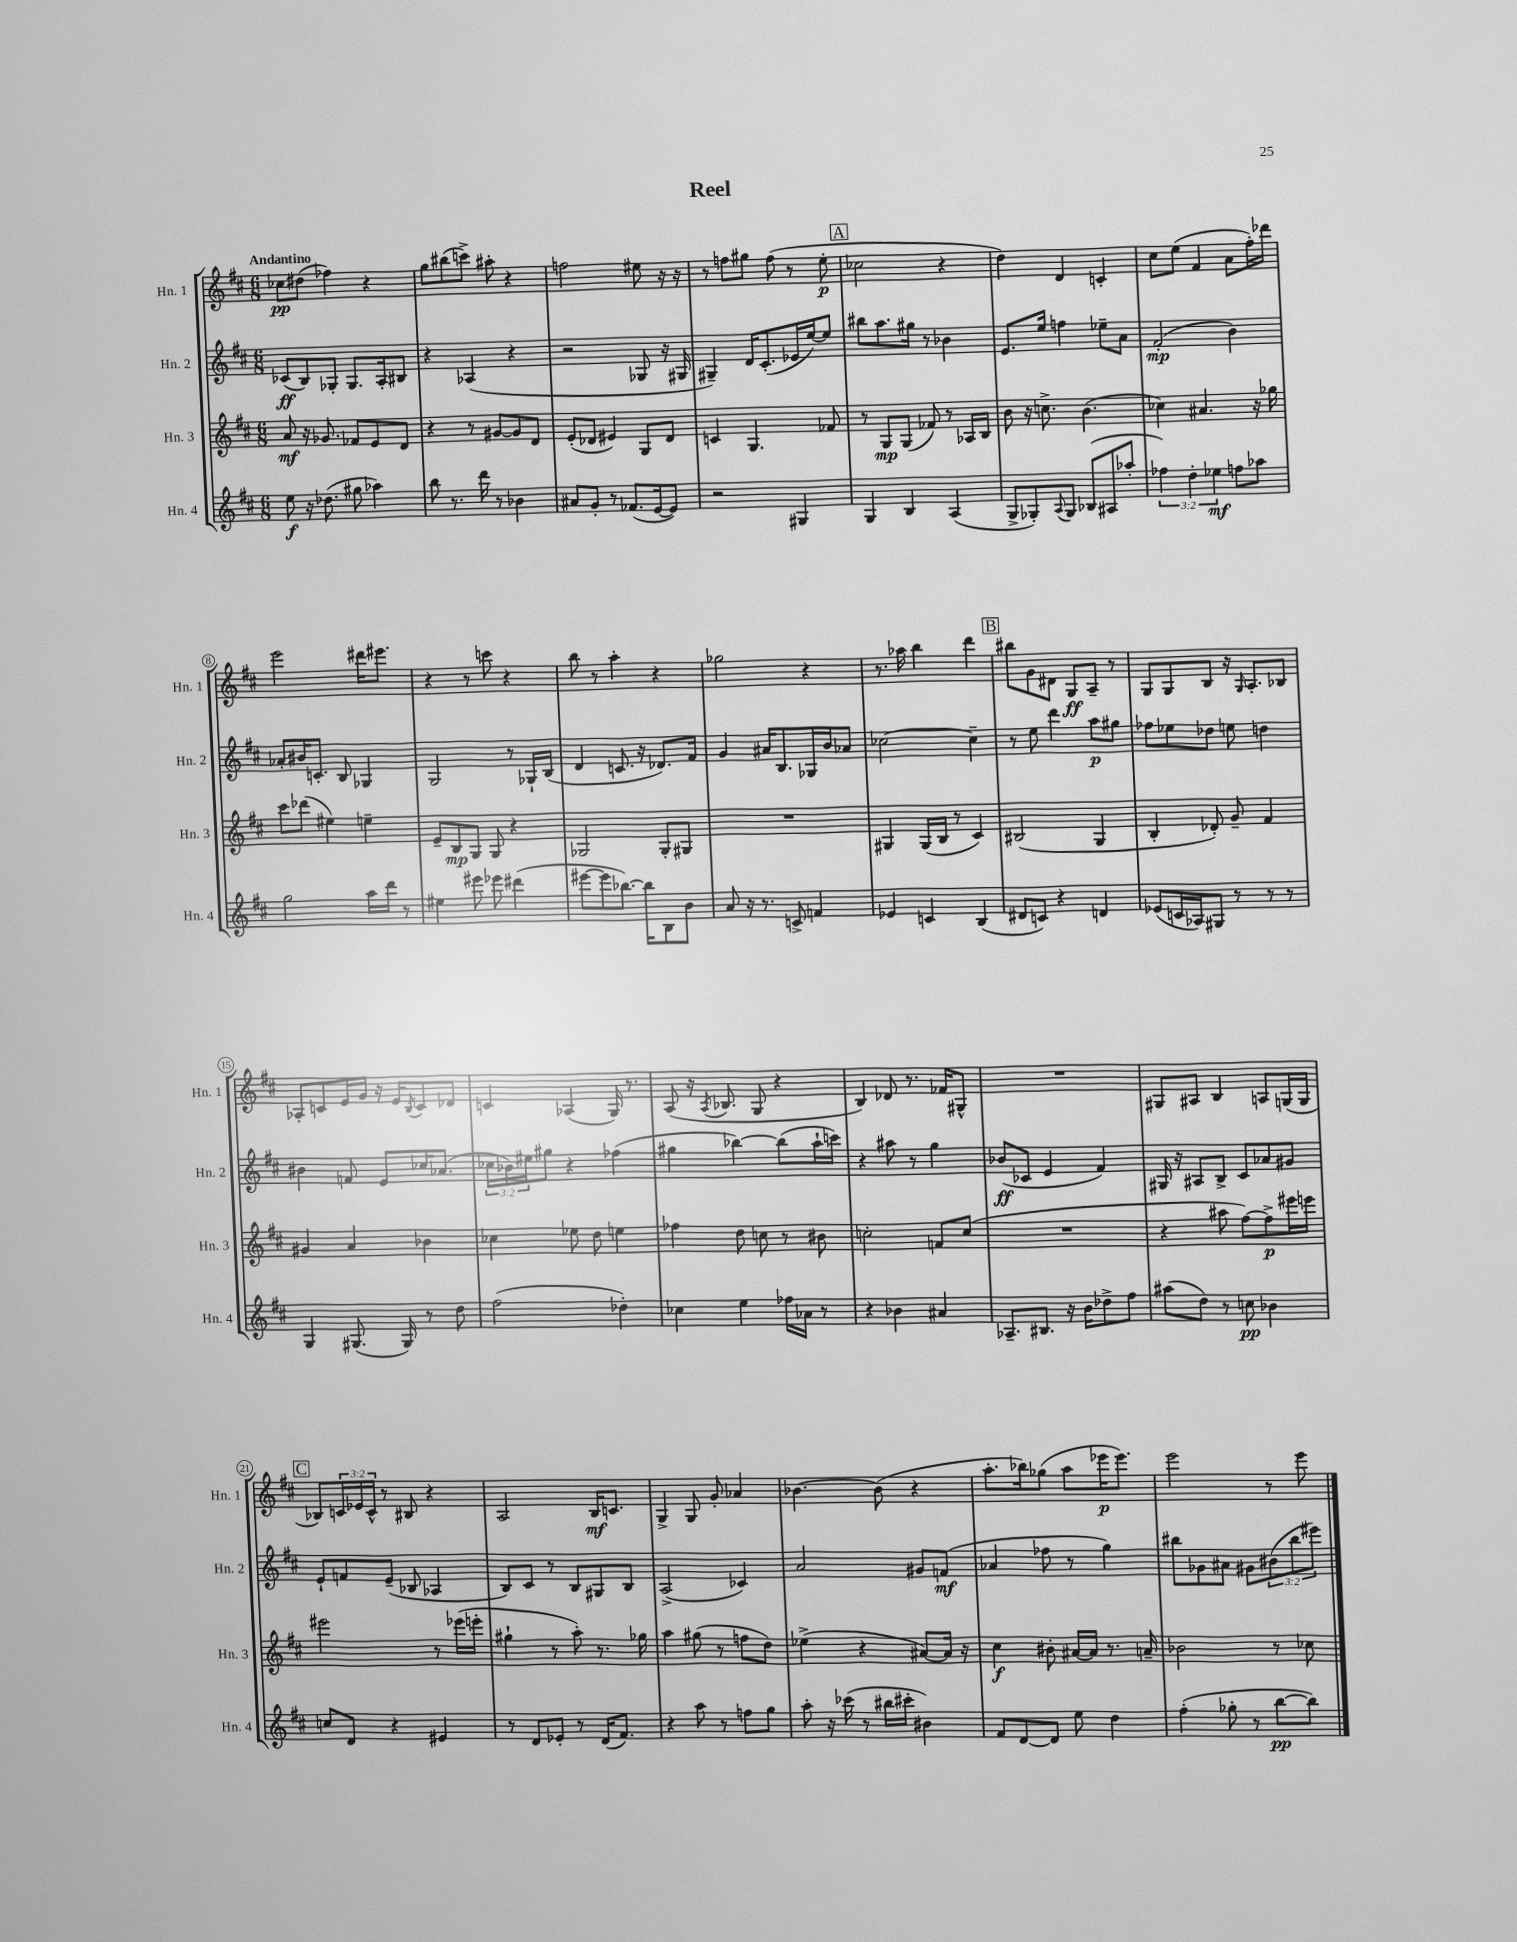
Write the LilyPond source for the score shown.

\header { title = "Reel" }
<<
\new StaffGroup <<
\new Staff = "s0" \with { instrumentName = "Hn. 1" shortInstrumentName = "Hn. 1" } {
    \clef treble \key d \major \numericTimeSignature \time 6/8 \override Staff.TupletNumber.text = #tuplet-number::calc-fraction-text \tempo "Andantino"
    ces''8\pp dis''8( fes''4) r4 |
    g''8 bis''8( c'''8->) ais''8-. r4 |
    f''2 eis''8 r16 r16 |
    r8 f''8 gis''8 f''8( r8 e''8-.\p |
    \mark \markup { \box "A" } ces''2 r4 |
    d''4) d'4 c'4-. |
    cis''8 e''8( fis'4 a'8 fis''16-.) des'''16 |
    e'''2 dis'''16 eis'''8. |
    r4 r8 c'''8 r4 |
    b''8 r8 a''4-. r4 |
    ges''2 r4 |
    r8. aes''16 b''4 d'''4 |
    \mark \markup { \box "B" } bis''8 g'8 dis'8 g8\ff a8-- r8 |
    g8 g8 b8 r16 \grace { g16 } a8.-. bes8 |
    aes8-. c'8 e'16 g'16 r16 e'16 \acciaccatura { b8 } c'8 des'8 |
    c'4 aes4( g16) r8. |
    a8( r16 \acciaccatura { a8 } bes8. g8 r4 |
    b4) des'8 r8. fes'16 gis8-^ |
    R2. |
    gis8 ais8 b4 a8 g16( g16 |
    \mark \markup { \box "C" } bes8) \tuplet 3/2 { c'16 ees'16 c'16-^ } r8 bis8 r4 |
    a2 b16\mf c'8. |
    g4-> g8 g'8-. aes'4 |
    bes'4.~ bes'8( r4 |
    a''8.-. bes''16) ges''8( a''8 ees'''16\p ees'''8.) |
    e'''2 r8 e'''8 \bar "|." |
}
\new Staff = "s1" \with { instrumentName = "Hn. 2" shortInstrumentName = "Hn. 2" } {
    \clef treble \key d \major \numericTimeSignature \time 6/8 \override Staff.TupletNumber.text = #tuplet-number::calc-fraction-text
    ces'8\ff( b8) ges8-. ges8. a16-. bis8 |
    r4 aes4( r4 |
    r2 ges8 r16 gis16 |
    gis4--) d'16 cis'8.-.( ees'16 e''16~) e''8 |
    \mark \markup { \box "A" } bis''8 a''8. gis''16 r8 bes'4 |
    e'8. e''16 f''4 ees''8-- a'8 |
    fis'2-.\mp( b'4) |
    aes'8-. bis'16 c'8.-. b8 ges4 |
    g2 r8 ges16-! b16( |
    d'4 c'8. r16 des'8.) fis'16 |
    g'4 ais'16 b8. ges16 b'16 aes'8 |
    ces''2~ ces''4-- |
    \mark \markup { \box "B" } r8 e''8 d'''4 a''8\p gis''8 |
    fes''8 ees''8 des''8 e''8 d''4 |
    bis'4 f'8 e'8 ces''16 aes'8.( |
    \tuplet 3/2 { ces''16 bes'16) eis''16 } gis''8 r4 fes''4( |
    gis''4 bes''4~) bes''8( a''16-! c'''16) |
    r4 ais''8 r8 g''4 |
    bes'8\ff( ces'8 e'4 fis'4) |
    gis16 r16 ais8 b8-> cis'8 aes'8 gis'8 |
    \mark \markup { \box "C" } e'8-! f'8 e'8--( bes8 aes4 |
    b8) cis'8 r8 b8 gis8 b8 |
    a2->( ces'4) |
    a'2 gis'8 f'8\mf( |
    aes'4 fes''8 r8 g''4) |
    bis''8 ges'8 ais'8 gis'8 \tuplet 3/2 { bis'8( bis''8 eis'''8) } \bar "|." |
}
\new Staff = "s2" \with { instrumentName = "Hn. 3" shortInstrumentName = "Hn. 3" } {
    \clef treble \key d \major \numericTimeSignature \time 6/8
    a'8\mf r16 ges'8. fes'8 e'8 d'8 |
    r4 r8 gis'8~ gis'8 d'8 |
    e'8-.( des'8 eis'4) g8 des'8 |
    c'4 g4. fes'8 |
    \mark \markup { \box "A" } r8 g8\mp g8( fes'8) r8 aes16 b16 |
    b'8 r16 c''8.-> b'4.( |
    ces''4) ais'4. r16 ges''16 |
    cis'''8 des'''8( eis''4) e''4-- |
    e'8-- b8\mp g8 g8 r4 |
    ges2 ges8-. gis8 |
    R2. |
    gis4 gis16( b16 r8 cis'4) |
    \mark \markup { \box "B" } bis2( g4 |
    b4-. des'8-.) g'8-- fis'4 |
    gis'4 a'4 bes'4 |
    ces''4 ees''8 d''8 e''4 |
    fes''4 d''8 c''8 r8 bis'8 |
    c''2-. f'8 c''8( |
    R2. |
    r4 ais''8 fis''8~) fis''8->\p eis'''16 e'''16 |
    \mark \markup { \box "C" } eis'''2 r8 ees'''16( e'''16-. |
    gis''4-! r8 a''8-.) r8. ges''16 |
    a''4 gis''8( r8 f''8 d''8) |
    ees''4->( r4 ais'8~) ais'16 r16 |
    cis''4\f bis'8-. ais'16~ ais'16 r8. a'16-- |
    bes'2 r8 ces''8 \bar "|." |
}
\new Staff = "s3" \with { instrumentName = "Hn. 4" shortInstrumentName = "Hn. 4" } {
    \clef treble \key d \major \numericTimeSignature \time 6/8 \override Staff.TupletNumber.text = #tuplet-number::calc-fraction-text
    e''8\f r16 des''8.( gis''8 aes''4) |
    b''8 r8. d'''16 r8 bes'4 |
    ais'8 g'8-. r8 fes'8.( e'16~ e'8) |
    r2 gis4 |
    \mark \markup { \box "A" } g4 b4 a4( |
    g8-> ges8-.) \appoggiatura { a8 } ges8 bes8( ais8 aes''8-. |
    \tuplet 3/2 { fes''4) d''4-. ees''4\mf } f''8 aes''8 |
    g''2 a''16 d'''16 r8 |
    eis''4 eis'''8 ees'''8 dis'''4( |
    eis'''8~ eis'''8 bes''8.~) bes''16 b8 b'8 |
    a'8 r16 r8. c'8-> f'4 |
    ees'4 c'4 b4( |
    \mark \markup { \box "B" } dis'8 c'8) r4 d'4 |
    ees'8( c'16 aes16) gis8 r8 r8 r8 |
    g4 gis8.( gis16) r8 d''8 |
    fis''2( des''4-.) |
    ces''4 e''4 fes''16 aes'16 r8 |
    r4 bes'4 ais'4 |
    aes8.-- bis8. r16 b'16 des''8-> fis''8 |
    ais''8( d''8) r8 c''8\pp bes'4 |
    \mark \markup { \box "C" } c''8 d'8 r4 eis'4 |
    r8 d'8 ees'8-. r8 d'16( fis'8.) |
    r4 a''8 r8 f''8 g''8 |
    a''8-. r16 ces'''16( r8 bis''16 cis'''16-. bis'4) |
    fis'8 d'8~ d'8 e''8 d''4 |
    fis''4-.( ges''8-. r8 b''8~\pp b''8) \bar "|." |
}
>>
>>
\layout { \context { \Score \override BarNumber.stencil = #(make-stencil-circler 0.1 0.3 ly:text-interface::print) } }
